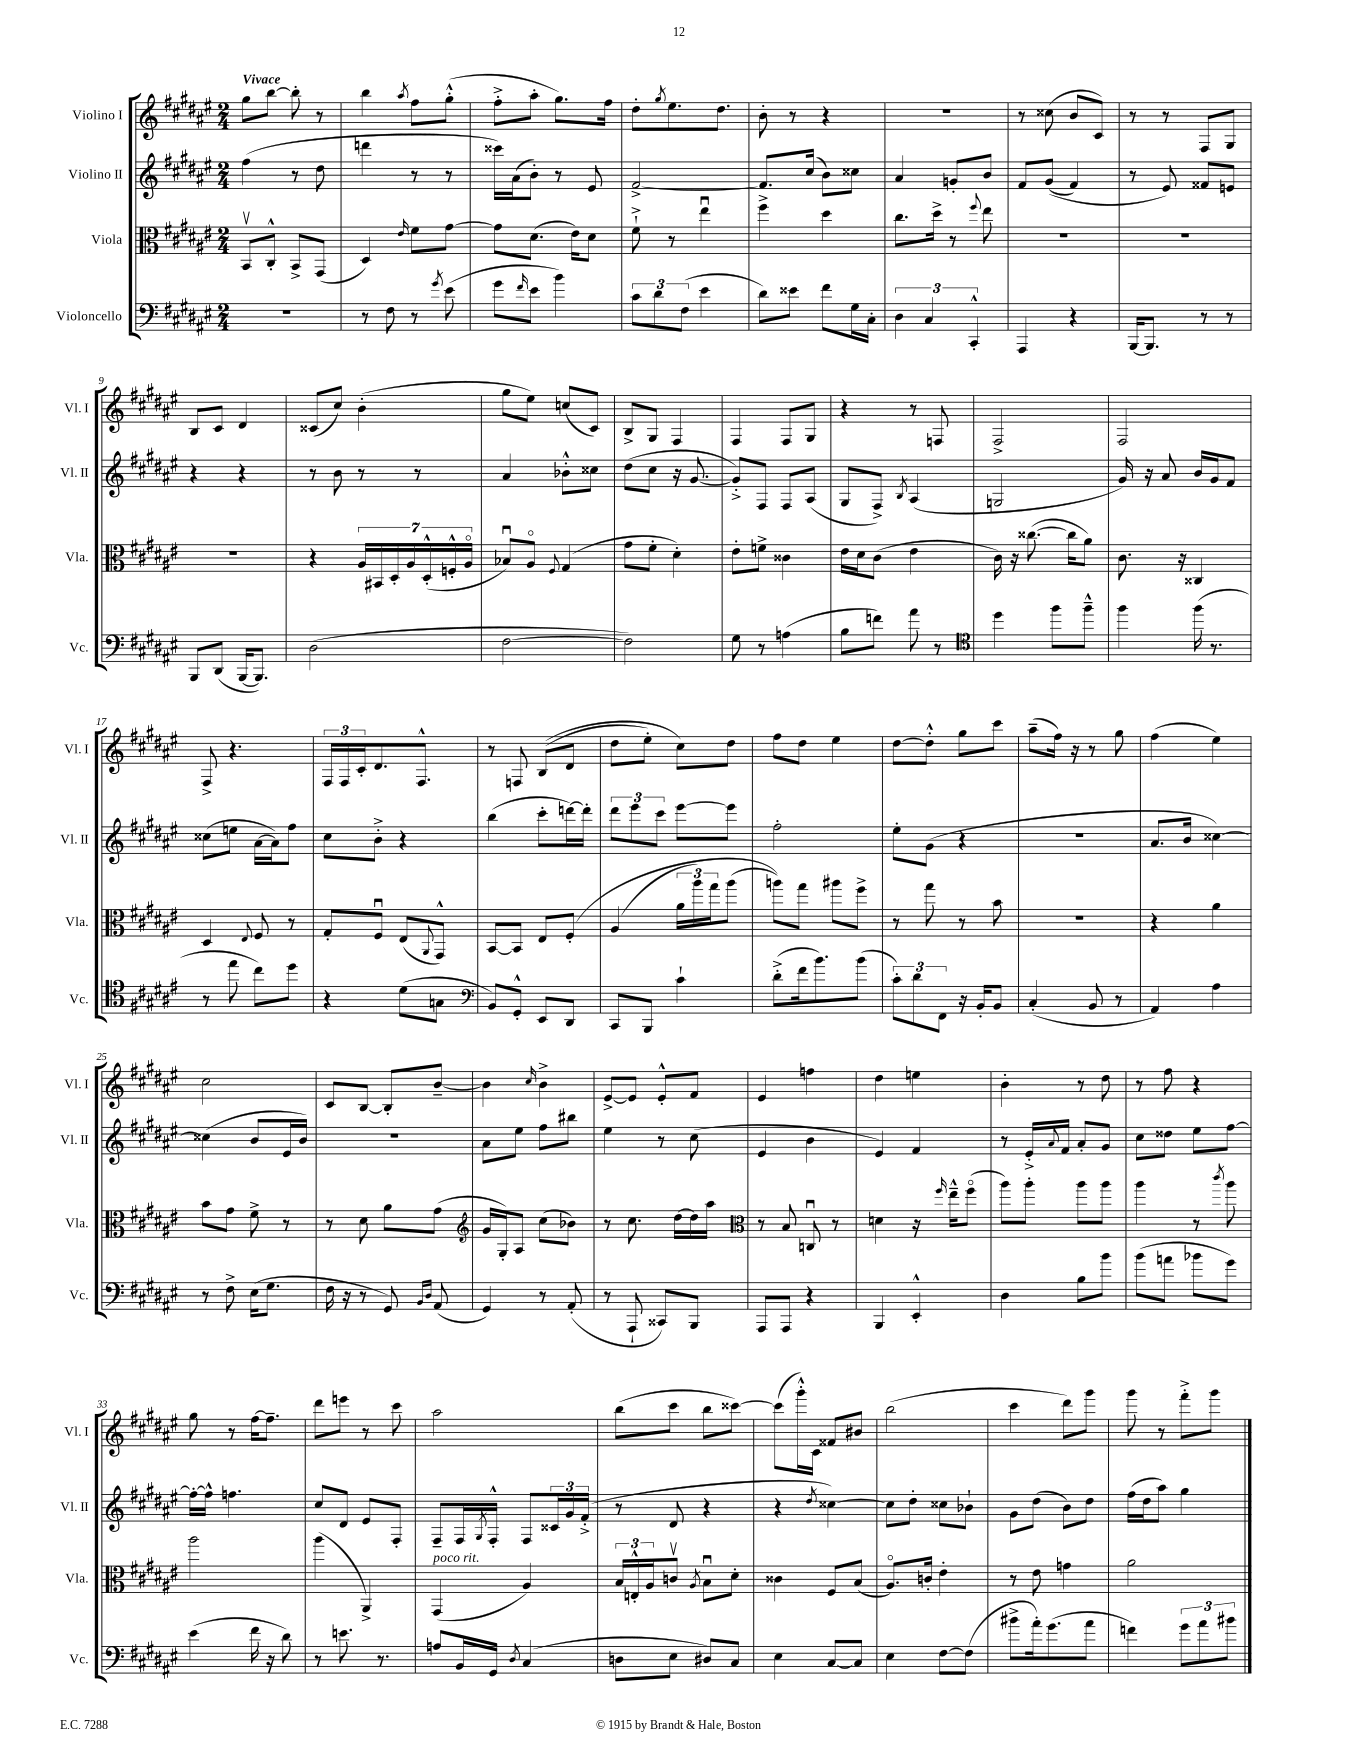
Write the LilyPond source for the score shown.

<<
\new StaffGroup <<
\new Staff = "s0" \with { instrumentName = "Violino I" shortInstrumentName = "Vl. I" } {
    \clef treble \key fis \major \numericTimeSignature \time 2/4 \tempo "Vivace"
    gis''8 b''8~ b''8-. r8 |
    b''4 \acciaccatura { ais''8 } fis''8 gis''8-.-^( |
    fis''8-.-> ais''8-. gis''8.) fis''16 |
    dis''8-. \acciaccatura { gis''8 } eis''8. dis''8. |
    b'8-. r8 r4 |
    r2 |
    r8 cisis''8( b'8 cis'8) |
    r8 r8 fis8 gis8 |
    b8 cis'8 dis'4 |
    cisis'8( cis''8) b'4-.( |
    gis''8 eis''8) c''8( cis'8) |
    b8-> gis8 fis4 |
    fis4 fis8 gis8 |
    r4 r8 f8 |
    fis2-> |
    fis2 |
    fis8-> r4. |
    \tuplet 3/2 { fis16 fis16 cis'16-. } dis'8. fis8.-^ |
    r8 f8 b8(\( dis'8 |
    dis''8 eis''8-.) cis''8\) dis''8 |
    fis''8 dis''8 eis''4 |
    dis''8~ dis''8-.-^ gis''8 cis'''8 |
    ais''8--( fis''16) r16 r8 gis''8 |
    fis''4( eis''4) |
    cis''2 |
    cis'8 b8~ b8-. b'8~-- |
    b'4 \grace { cis''16 } b'4-> |
    eis'8~-> eis'8 eis'8-.-^ fis'8 |
    eis'4 f''4 |
    dis''4 e''4 |
    b'4-. r8 dis''8 |
    r8 fis''8 r4 |
    gis''8 r8 fis''16~ fis''8.-- |
    dis'''8 e'''8 r8 cis'''8 |
    ais''2 |
    b''8( cis'''8 b''8 cisis'''8~) |
    cisis'''8( gis'''16-.-^) cis'16 fisis'8 bis'8 |
    b''2( |
    cis'''4 dis'''8) gis'''8 |
    gis'''8 r8 fis'''8-.-> gis'''8 \bar "|." |
}
\new Staff = "s1" \with { instrumentName = "Violino II" shortInstrumentName = "Vl. II" } {
    \clef treble \key fis \major \numericTimeSignature \time 2/4
    fis''4( r8 dis''8 |
    d'''4 r8 r8 |
    cisis'''16) ais'16( b'8-.) r8 eis'8 |
    fis'2~-> |
    fis'8. cis''16( b'8) cisis''8 |
    ais'4 g'8-. b'8 |
    fis'8 gis'8(\( fis'4) |
    r8 eis'8\) fisis'8 e'8 |
    r4 r4 |
    r8 b'8 r8 r8 |
    ais'4 bes'8-.-^ cisis''8 |
    dis''8( cis''8 r16 gis'8.~ |
    gis'8-.->) fis8 fis8 ais8( |
    gis8 fis8->) \acciaccatura { b8 } ais4( |
    g2 |
    gis'16) r16 ais'8 b'16 gis'16 fis'8 |
    cisis''8( e''8 ais'16~ ais'16) fis''8 |
    cis''8 b'8-.-> r4 |
    b''4( cis'''8-. d'''16~) d'''16-. |
    \tuplet 3/2 { dis'''8 eis'''8 cis'''8 } eis'''8~ eis'''8 |
    fis''2-. |
    eis''8-. gis'8( r4 |
    r2 |
    ais'8. b'16 cisis''4~) |
    cisis''4( b'8 eis'16 b'16) |
    r2 |
    ais'8 eis''8 fis''8 bis''8 |
    eis''4 r8 cis''8( |
    eis'4 b'4 |
    eis'4) fis'4 |
    r8 eis'16-.-> \appoggiatura { ais'8 } fis'16 ais'8-. gis'8 |
    cis''8 disis''8 eis''8 fis''8~ |
    fis''16~-. fis''16-^ f''4. |
    cis''8 dis'8 eis'8 fis8-. |
    fis8-- fis16 \acciaccatura { gis8 } fis16-.-^ fis8 \tuplet 3/2 { cisis'16 gis'16 fis'16-.->( } |
    r8 dis'8 r4 |
    r4 \acciaccatura { dis''8 } cisis''4~) |
    cisis''8 dis''8-. cisis''8 bes'8-! |
    gis'8 dis''8( b'8) dis''8 |
    fis''16( dis''16 ais''8) gis''4 \bar "|." |
}
\new Staff = "s2" \with { instrumentName = "Viola" shortInstrumentName = "Vla." } {
    \clef alto \key fis \major \numericTimeSignature \time 2/4
    b,8\upbow cis8-.-^ b,8-> gis,8( |
    dis4) \grace { eis'16 } fis'8 gis'8~ |
    gis'8 dis'8.( eis'16) dis'8 |
    fis'8-!-> r8 eis''4\downbow |
    fis''4-> dis''4 |
    cis''8. dis''16-> r8 \appoggiatura { fis''8 } eis''8 |
    R2 |
    R2 |
    R2 |
    r4 \tuplet 7/4 { ais16 bis,16 dis16-. ais16 dis16-.-^( f16-.-^ ais16\flageolet } |
    bes8\downbow) ais8\flageolet \appoggiatura { fis8 } gis4( |
    gis'8 fis'8-. dis'4-.) |
    eis'8-. f'8-> cisis'4 |
    eis'16 dis'16 cis'8( eis'4 |
    cis'16) r16 cisis''8.~( cisis''16 ais'8) |
    cis'8. r16 cisis4 |
    dis4 \appoggiatura { eis8 } fis8 r8 |
    gis8-. fis8\downbow eis8( \appoggiatura { ais,8 } gis,8-^) |
    b,8~ b,8 eis8 fis8-.\( |
    ais4( \tuplet 3/2 { ais'16 ais''16) gis''16 } ais''8( |
    a''8)\) gis''8 ais''8 fis''8-> |
    r8 gis''8 r8 b'8 |
    r2 |
    r4 ais'4 |
    b'8 gis'8 fis'8-> r8 |
    r8 dis'8 ais'8 gis'8( |
    \clef treble gis'16 gis16-.) ais8 cis''8( bes'8) |
    r8 cis''8. dis''16~ dis''16 ais''16 |
    \clef alto r8 b8 c8\downbow r8 |
    d'4 r16 \grace { fis''16 } eis''16---^ fis''8\flageolet( |
    ais''8) ais''8-. ais''8 ais''8 |
    ais''4 r8 \acciaccatura { cis'''8 } ais''8 |
    ais''2 |
    ais''4( ais,4->) |
    gis,4^\markup { \italic "poco rit." }( ais4) |
    \tuplet 3/2 { b16 e16-.-^ ais16 } c'8\upbow \acciaccatura { ais8 } b8\downbow dis'8-. |
    cisis'4 fis8 b8( |
    ais8.\flageolet) c'16-. eis'4-. |
    r8 eis'8 g'4 |
    ais'2 \bar "|." |
}
\new Staff = "s3" \with { instrumentName = "Violoncello" shortInstrumentName = "Vc." } {
    \clef bass \key fis \major \numericTimeSignature \time 2/4
    R2 |
    r8 fis8 r8 \acciaccatura { gis'8 } eis'8( |
    gis'8 \grace { fis'16 } eis'8 b'4) |
    \tuplet 3/2 { cis'8 dis'8 fis8( } eis'4 |
    dis'8) eisis'8 fis'8 gis16 cis16-. |
    \tuplet 3/2 { dis4 cis4 cis,4-.-^ } |
    ais,,4 r4 |
    b,,16~ b,,8. r8 r8 |
    b,,8 dis,8( b,,16~ b,,8.) |
    dis2( |
    fis2~ |
    fis2) |
    gis8 r8 a4( |
    b8 f'8) ais'8 r8 |
    \clef tenor dis''4 fis''8 fis''8---^ |
    fis''4 fis''16( r8. |
    r8 eis''8 cis''8) dis''8 |
    r4 dis'8( g8 |
    \clef bass b,8) gis,8-.-^ eis,8 dis,8 |
    cis,8 b,,8 cis'4-! |
    dis'8-.->( fis'16 b'8.) b'8( |
    \tuplet 3/2 { cis'8-.) dis'8 fis,8 } r16 b,16-. b,8 |
    cis4-.( b,8 r8 |
    ais,4) ais4 |
    r8 fis8-> eis16( gis8. |
    fis16 r16 r8 gis,8) \grace { b,16 dis16 } ais,8( |
    gis,4) r8 ais,8-.( |
    r8 ais,,8-! cisis,8) b,,8 |
    ais,,8 ais,,8 r4 |
    b,,4 eis,4-.-^ |
    dis4 b8 b'8 |
    b'8( a'8 bes'8 gis'8) |
    eis'4( fis'16 r16 dis'8) |
    r8 e'8. r8. |
    a8 b,16 gis,16 \acciaccatura { dis8 } cis4( |
    d8 eis8 dis8) cis8 |
    eis4 cis8~ cis8 |
    eis4 fis8~ fis8( |
    bis'8-> ais'16-.) gis'8.( ais'8 |
    f'4) \tuplet 3/2 { gis'8 ais'8 bis'8 } \bar "|." |
}
>>
>>
